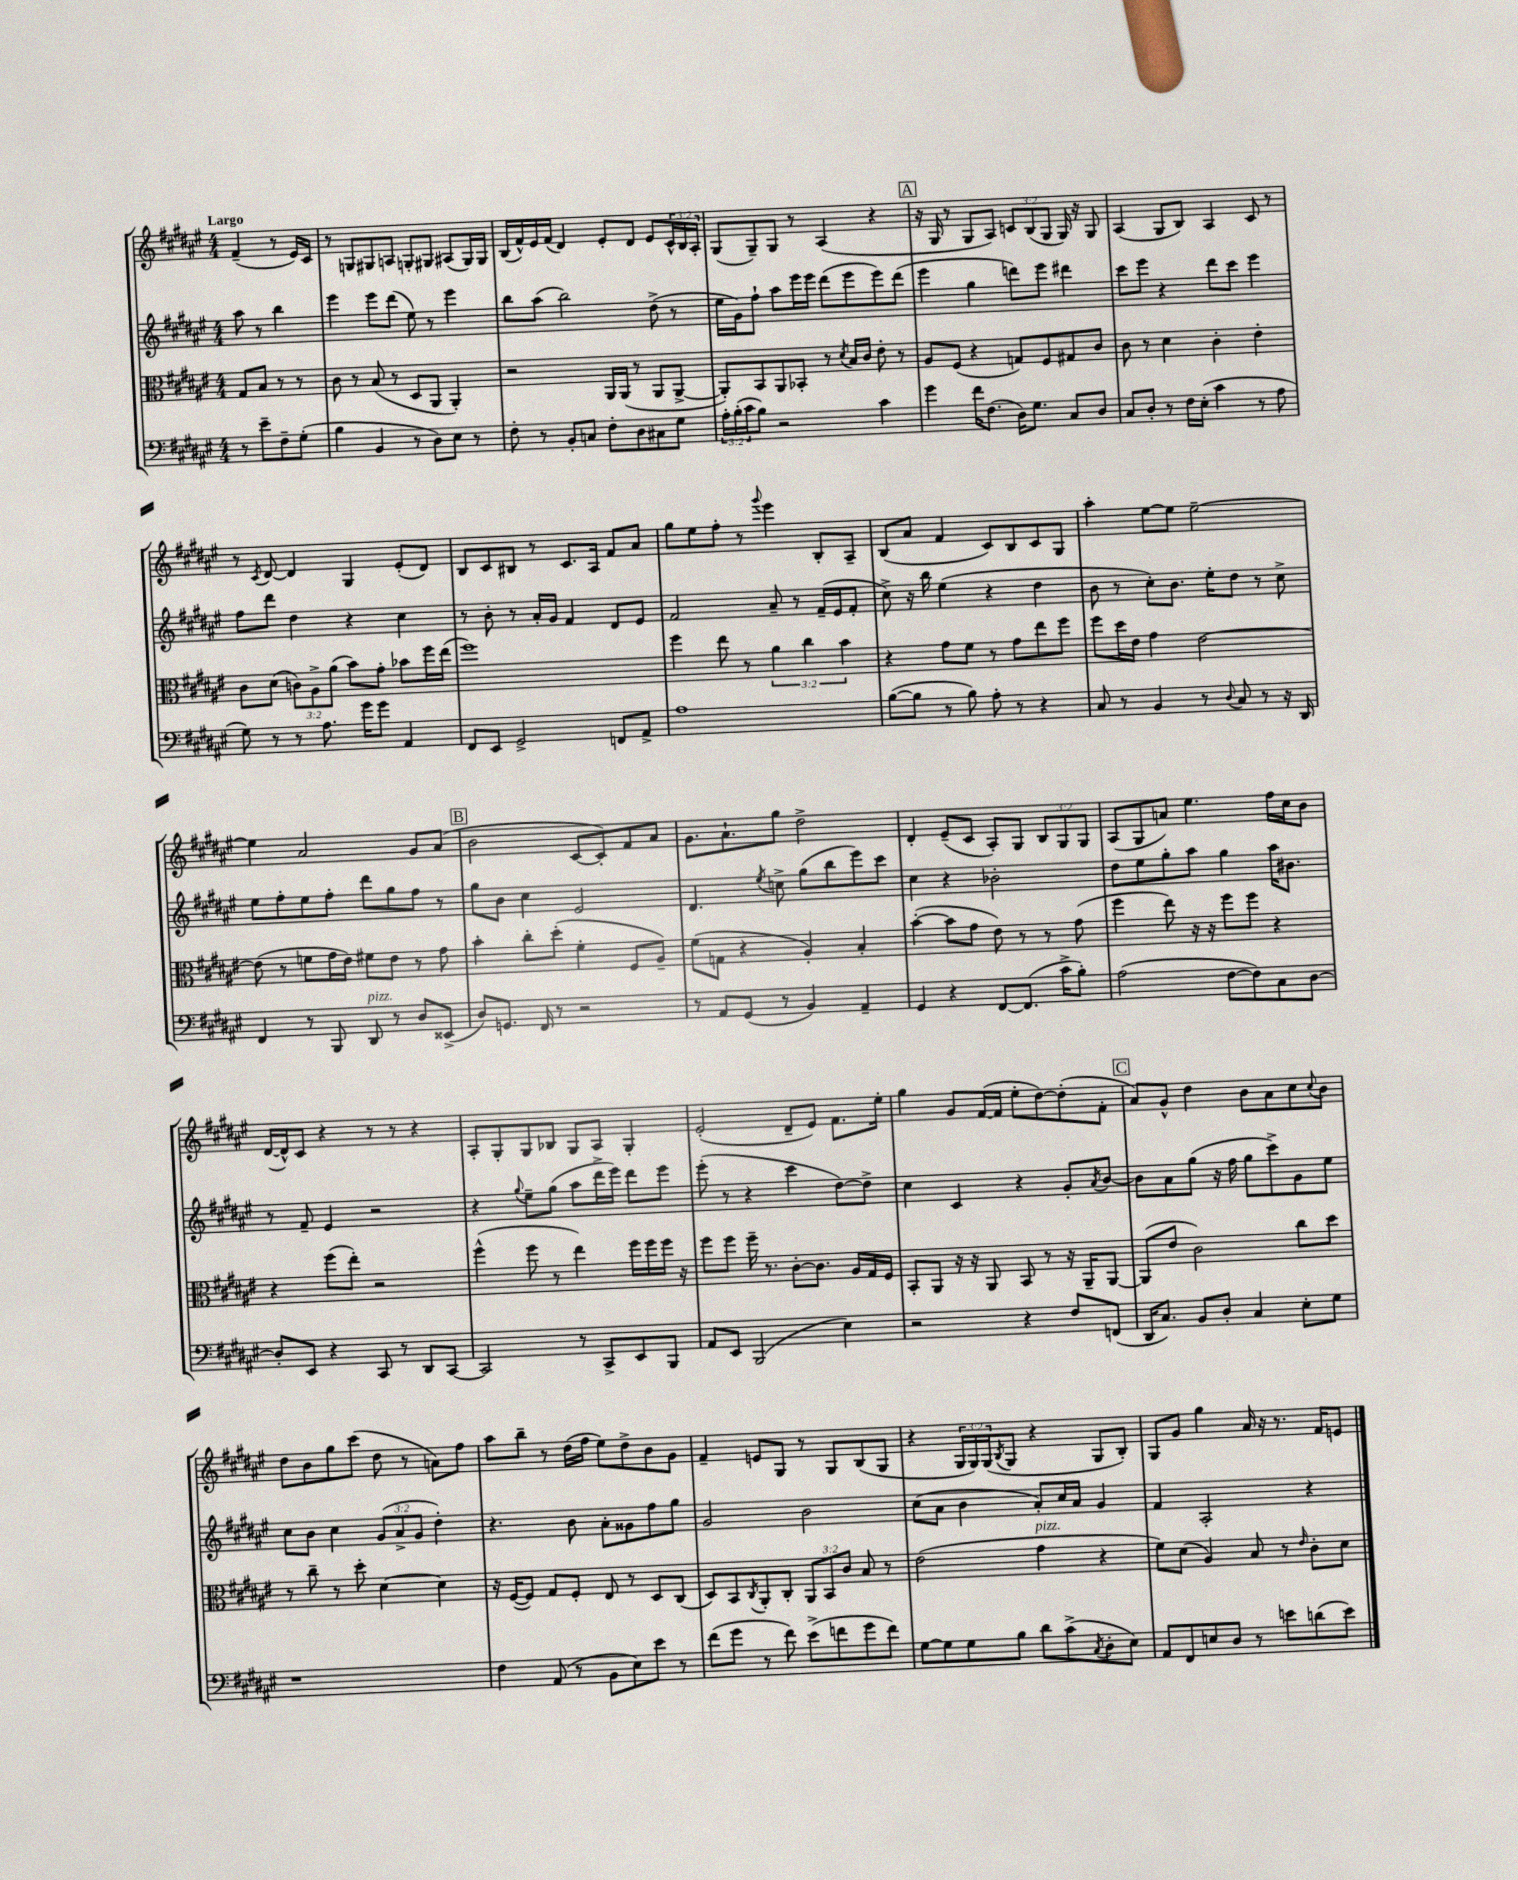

**kern	**kern	**kern	**kern
*staff4	*staff3	*staff2	*staff1
*clefF4	*clefC3	*clefG2	*clefG2
*k[f#c#g#d#a#e#]	*k[f#c#g#d#a#e#]	*k[f#c#g#d#a#e#]	*k[f#c#g#d#a#e#]
*M4/4	*M4/4	*M4/4	*M4/4
8r	8G#	8aa#	(4f#~
8e#~	8B	8r	.
8F#~	8r	4bb	8r
(8G#'	8r	.	16e#)
.	.	.	16c#
=	=	=	=
4B	8c#	4eee#	8r
.	8r	.	8G
4BB	(8B	8eee#	8G#
.	8r	(8ddd#	8A
8r	8D#	8ee#)	8G'
8D#)	8AA#	8r	8G#
8E#	4AA#')	4eee#	(8A#
8r	.	.	16G#)
.	.	.	16G#
=	=	=	=
8F#'	2r	8bb	(16B
.	.	.	16f#^^)
8r	.	(8aa#	16e#
.	.	.	(16f#
8BB'	.	2bb)	4d#)
8C	.	.	.
8F#'	16AA#	.	8e#'
.	(16AA#	.	.
8D#	8r	.	8d#
8C#	8AA#	(8dd#^	8e#
8G#	[8AA#^	8r	24c#^^
.	.	.	24B
.	.	.	24A#'
=	=	=	=
24A#'	8AA#'])	16ee#	(8G#
(24B'	.	.	.
.	.	16g#)	.
24c#	.	.	.
8B)	8BB	8ff#`	8G#~)
2r	8AA#	8aa#	8G#
.	8BB-'	16eee#	8r
.	.	16eee#	.
.	8r	(8ddd#	(4A#
.	8qd#	.	.
.	16B	8eee#	.
.	16c#	.	.
4c#	8e#'	8eee#)	4r
.	8r	(8ddd#	.
=	=	=	=
4g#	8A#	4eee#	16r
.	.	.	16G#
.	(8F#	.	8r
16f#	4r	4gg#	8G#
(8.F#	.	.	.
.	.	.	8A#)
16D#)	8G)	8ddd)	12c
8.G#	.	.	.
.	.	.	(12B
.	8F#	8eee#	.
.	.	.	12G#
8C#	8G#	4ddd#	16G#)
.	.	.	16r
8D#	8c#	.	8G#
=	=	=	=
8C#	8c#	8ccc#	(4A#
8D#'	8r	8eee#	.
8r	4d#	4r	8G#
16F#	.	.	8B)
(16E#'	.	.	.
4c#	4c#'	8ddd#	4A#
.	.	8ccc#	.
8r	4e#'	4eee#	8c#
8A#	.	.	8r
=	=	=	=
8G#)	8c#	8ff#	8r
.	.	.	8qc#
8r	(8d#	8ddd#	[8d#
8r	12c)	4dd#	4d#]
.	12A#^	.	.
8.A#	.	.	.
.	(12a#	.	.
.	8b)	4r	4G#
16g#	.	.	.
8g#	8g#'	.	.
4AA#	8b-	4cc#	(8e#'
.	16ff#	.	8d#)
.	(16ee#	.	.
=	=	=	=
8FF#	1ff#)	8r	8B
8EE#	.	8b'	8c#
2GG#^	.	8r	8B#
.	.	16a#'	8r
.	.	16g#	.
.	.	4f#	8.c#
.	.	.	16A#
8FF	.	8d#	8f#
8AA#^	.	8e#	8a#
=	=	=	=
1A#	4ff#	2f#	8gg#
.	.	.	8ee#
.	8ee#	.	8ff#'
.	8r	.	8r
.	.	.	8qqggg#
.	6a#	8a#~	4eee#
.	.	8r	.
.	6cc#	.	.
.	.	(16f#~	8B'
.	.	16e#	.
.	6b	.	.
.	.	8f#'	8A#~
=	=	=	=
([8B	4r	8cc#^)	(8B
8B]	.	16r	8a#
.	.	16bb	.
8r	8g#	(4ee#	4f#
8B)	8f#	.	.
8A#'	8r	4r	8c#)
8r	8g#	.	8B
4r	8ee#	4dd#	8c#
.	8ff#	.	8G#
=	=	=	=
8C#	8ff#	8b	4aa#'
8r	16dd#	8r	.
.	16e#	.	.
4BB	4g#	8cc#')	[8ee#
.	.	8.b	8ee#]
8r	[2e#	.	[2ee#~
.	.	16ee#'	.
8qqD#	.	.	.
8C#	.	8dd#	.
8r	.	8r	.
16r	.	8cc#^	.
16DD#	.	.	.
=	=	=	=
4FF#	(8e#]	8ee#	4ee#]
.	8r	8ff#'	.
8r	8f	8ee#	2a#
8BBB	16g#	8ff#'	.
.	16e#)	.	.
8DD#	8f#	8ddd#	.
8r	8e#	8gg#	.
8D#	8r	8ff#	8g#
(8EE##^	8g#	8r	(8a#
=	=	=	=
8D#)	4b'	8gg#	2b
8.GG	.	8b	.
.	8cc#'	4cc#	.
16FF#	.	.	.
8r	(8dd#'	.	.
2r	4f#'	2e#	[8c#
.	.	.	8c#'])
.	8F#	.	8f#
.	8A#~)	.	8a#
=	=	=	=
8r	(8f#	4.d#	8.g#
8AA#	8G	.	.
.	.	.	8.a#`
(8GG#	4r	.	.
.	.	8qee#	.
8r	.	8cc^	8gg#
4BB)	4A#')	(8gg#	2dd#^
.	.	8bb	.
4AA#~	4B'	8eee#)	.
.	.	8ccc#	.
=	=	=	=
4GG#	([4b'	4cc#	4d#'
4r	8b]	4r	(8e#~
.	8g#	.	8c#
[8FF#	8e#)	2b-'	8A#')
(8.FF#]	8r	.	8G#
.	8r	.	12B
16c#^	.	.	.
.	.	.	12G#
8B')	(8g#	.	.
.	.	.	12G#
=	=	=	=
(2A#	4ff#	8dd#	(8A#
.	.	8ee#	8G#
.	8ee#)	8gg#'	8a)
.	16r	8aa#	4.ee#
.	16r	.	.
[8F#	8ff#	4gg#	.
8F#])	8ff#	.	.
8C#	4r	16aa#	16ff#
.	.	8.b#	16cc#
[8D#	.	.	8b
=	=	=	=
8D#']	4r	8r	([16d#
.	.	.	16d#^^])
8EE#	.	8f#~	8c#
4r	(8ff#	4e#	4r
.	8ee#')	.	.
8CC#	2r	2r	8r
8r	.	.	8r
8DD#	.	.	4r
[8CC#	.	.	.
=	=	=	=
2CC#]	(4ff#^^	4r	8A#'
.	.	.	8G#'
.	.	8qqgg#	.
.	8ff#	8ee#~	8G#
.	8r	(8gg#	8B-
8r	4ee#)	8aa#	8G#
8CC#^	.	16ddd#^	8A#
.	.	16eee#)	.
8EE#	16ff#	8ddd#	4G#'
.	16ff#	.	.
8BBB	16ff#	8eee#	.
.	16r	.	.
=	=	=	=
8AA#	8ff#	(8eee#'	(2e#'
8EE#	8ff#	8r	.
(2BBB	16ff#~	4r	.
.	8.r	.	.
.	[8c#'	4ccc#	8d#~
.	8.c#]	.	8e#)
4E#)	.	[8dd#)	8.f#
.	16A#	.	.
.	16G#	8dd#^]	.
.	16F#	.	16ee#'
=	=	=	=
2r	8BB'	4cc#	4gg#
.	8AA#	.	.
.	16r	4c#	8g#
.	16r	.	.
.	8AA#	.	([16f#
.	.	.	16f#]
4r	8BB	4r	8ee#'
.	8r	.	[8dd#)
8F#	16r	8g#'	(8dd#']
.	16AA#~	.	.
.	.	8qa#	.
(8FF	[8AA#	[8b	8f#'
=	=	=	=
16DD#	(8AA#]	8b]	8a#)
8.C#)	.	.	.
.	8e#	8a#	8g#^^
8BB	2c#)	(8gg#	4dd#
8D#'	.	16r	.
.	.	16ff#	.
4C#	.	8gg#	8b
.	.	8ccc#^)	8a#
8E#'	8cc#	8g#	8cc#
.	.	.	8qqcc#
8G#	8dd#	8ee#	8b
=	=	=	=
1r	8r	8cc#	8dd#
.	8cc#~	8b	8b
.	8r	4cc#	8gg#
.	8dd#'	.	(8ccc#
.	[4d#	(12g#	8dd#
.	.	12a#^	.
.	.	.	8r
.	.	12g#	.
.	4d#]	4dd#')	8a)
.	.	.	8ff#
=	=	=	=
4F#	16r	4.r	8aa#
.	([16F#	.	.
.	8F#])	.	8bb~
(8AA#	8G#	.	8r
8r	8F#'	8b	(16dd#
.	.	.	16ff#
8BB	8E#	8a#'	8ee#)
8E#)	8r	8g##	8dd#^
8e#	8D#	8ff#	8b
8r	(8C#	8gg#	8g#
=	=	=	=
(8f#	8D#)	2g#	4f#~
8g#	8BB	.	.
.	8qC#	.	.
8r	8AA#'	.	8e
8f#)	8C#'	.	8G#
(8e#^	12AA#	2b	8r
.	12BB	.	.
8f	.	.	8G#
.	12c#	.	.
8g#	8B	.	(8B
8f)	8r	.	8G#
=	=	=	=
[8G#	(2e#	(8cc#	4r
8G#]	.	8a#	.
8G#	.	4b	24G#
.	.	.	24G#)
.	.	.	(24G#
.	.	.	8qB
8B	.	.	8G#
8d#	4g#	8a#')	4r
(8c#^	.	16cc#	.
.	.	16a#	.
8qC#	.	.	.
8D#'	4r	4g#	8G#
8E#)	.	.	8B')
=	=	=	=
8AA#	8f#)	4f#	8G#
8FF#	(8d#	.	8g#
8E	4A#)	2A#'	4gg#
8D#	.	.	.
8r	8B	.	16a#
.	.	.	16r
8e	8r	.	8.r
.	16qqe#	.	.
(8d	8c#'	4r	.
.	.	.	16f#
8e)	8d#	.	8e
==	==	==	==
*-	*-	*-	*-
